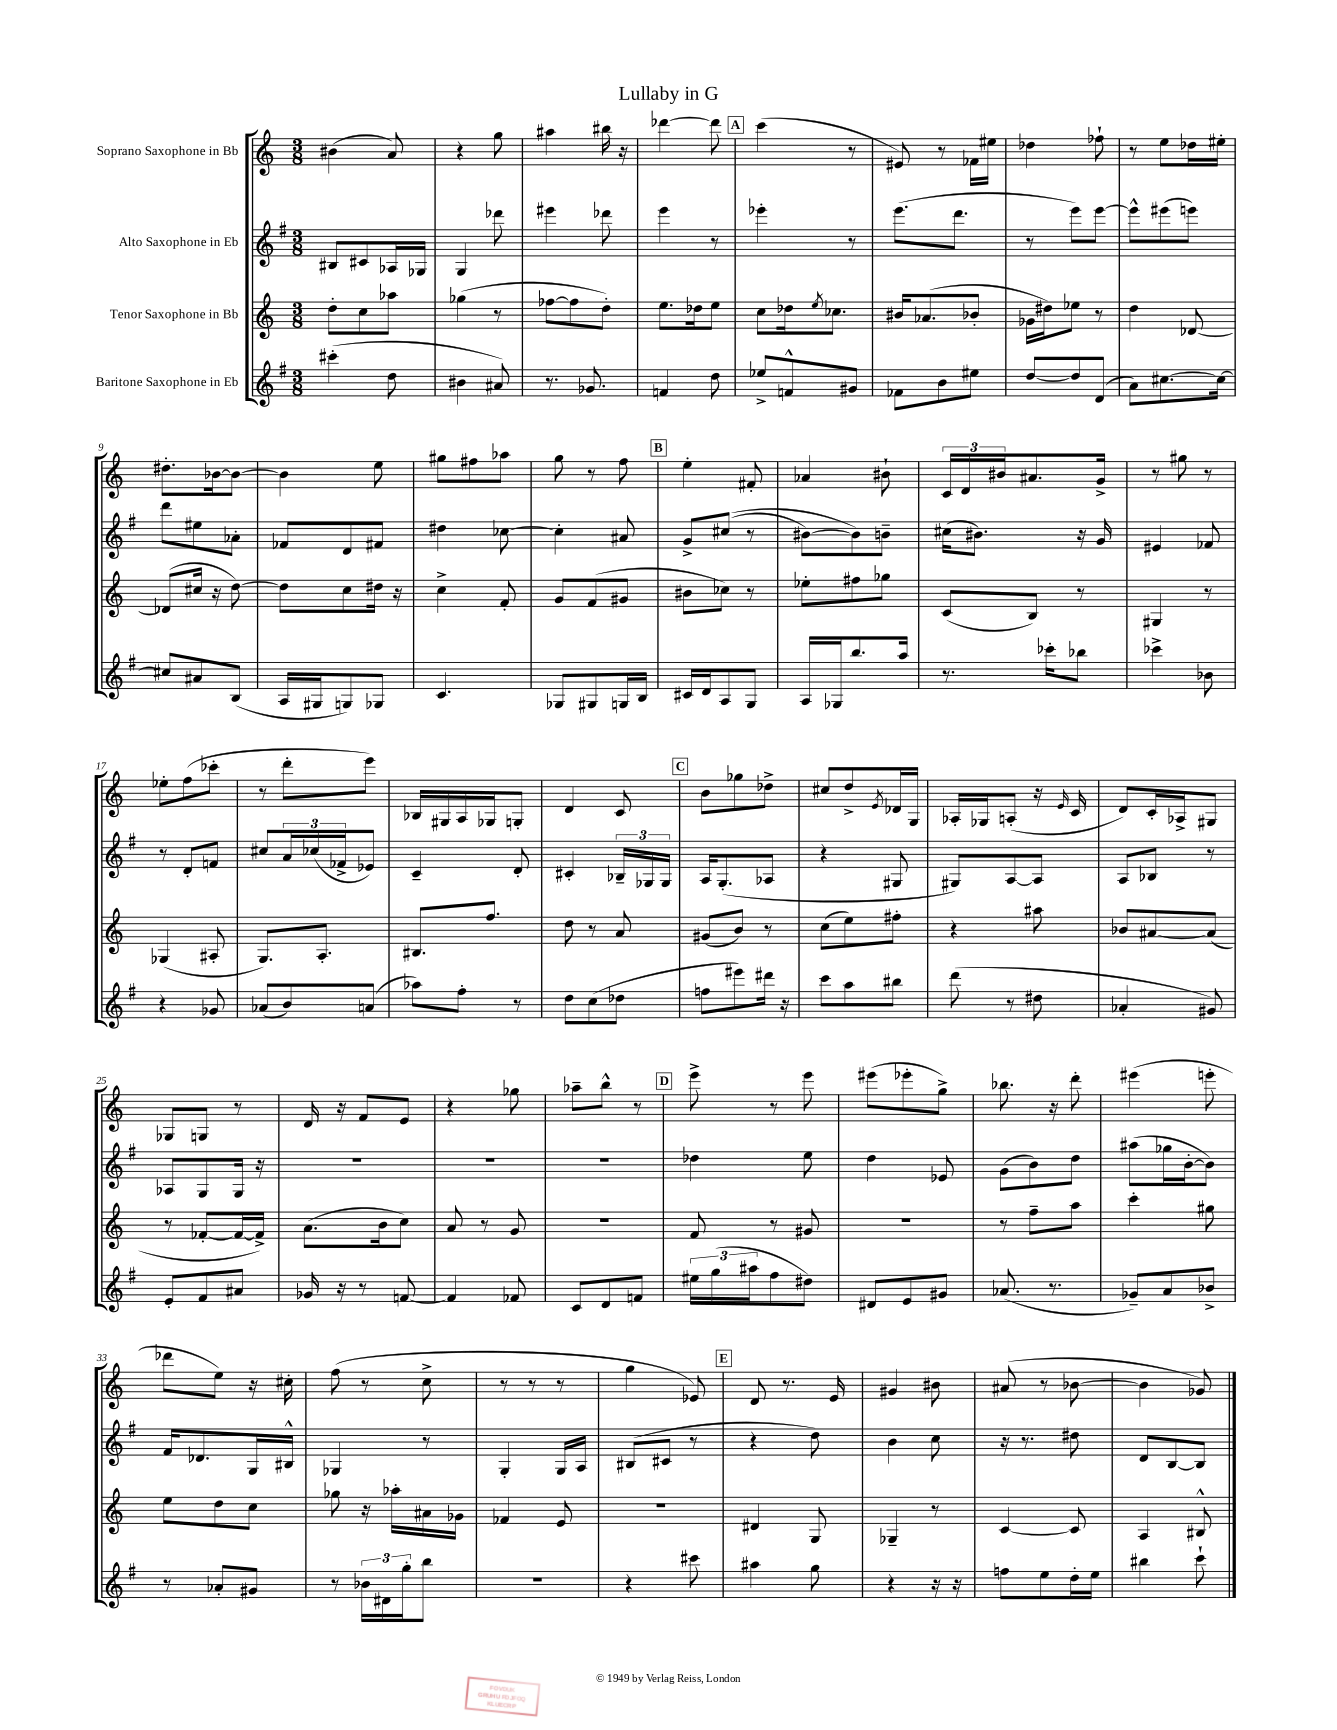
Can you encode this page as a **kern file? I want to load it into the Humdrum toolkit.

**kern	**kern	**kern	**kern
*staff4	*staff3	*staff2	*staff1
*clefG2	*clefG2	*clefG2	*clefG2
*k[f#]	*k[]	*k[f#]	*k[]
*M3/8	*M3/8	*M3/8	*M3/8
(4ccc#'	8dd'	8B#	(4b#
.	8cc	8c#	.
8dd	8aa-	16A-	8a)
.	.	16G-	.
=	=	=	=
4b#	(4gg-	4G	4r
8a#)	8r	8ddd-	8gg
=	=	=	=
8.r	[8ff-	4eee#	4aa#
.	8ff-]	.	.
8.g-	.	.	.
.	8dd')	8ddd-	16bb#
.	.	.	16r
=	=	=	=
4f	8.ee	4eee	[4ddd-
.	16dd-	.	.
8dd	8ee	8r	8ddd-]
=	=	=	=
8ee-^	8cc	4eee-'	(4ccc
8f^^	16dd-	.	.
.	8qee	.	.
.	8.cc-	.	.
8g#	.	8r	8r
=	=	=	=
8f-	16b#	(8.eee	8e#)
.	(8.a-	.	.
8b	.	.	8r
.	.	8.ddd	.
8ee#	8b-'	.	16f-
.	.	.	16ee#
=	=	=	=
[8dd	16g-	8r	4dd-
.	16dd#)	.	.
8dd]	8ee-	8eee)	.
(8d	8r	[8eee	8ff-`
=	=	=	=
8a)	4dd	8eee^^]	8r
[8.cc#	.	(8eee#	8ee
.	[8d-	8eee)	16dd-
16cc#_	.	.	16ee#'
=	=	=	=
8cc#]	(8d-]	8ddd	8.dd#'
8a#	16cc#	8ee#	.
.	16r	.	[16b-
(8B	[8dd)	8a-'	8b-_
=	=	=	=
16A	8dd]	8f-	4b-]
16G#	.	.	.
8G)	8cc	8d	.
8G-	16dd#	8f#	8ee
.	16r	.	.
=	=	=	=
4.c	4cc^	4dd#	8gg#
.	.	.	8ff#
.	8f'	[8cc-	8aa-
=	=	=	=
8G-	8g	4cc-']	8gg
8G#	(8f	.	8r
16G	8g#	8a#	8ff
16B	.	.	.
=	=	=	=
16c#	8b#	8g^	4ee'
16d	.	.	.
8A	8cc-)	&((8cc#	.
8G	8r	8r	8f#'
=	=	=	=
16A	8ee-'	[8b#)	4a-
16G-	.	.	.
8.bb	8ff#	8b#]&)	.
.	8gg-	8b~	8b#`
16aa	.	.	.
=	=	=	=
8.r	(8c	(16cc#	24c
.	.	.	24d
.	.	8.b#)	.
.	.	.	24b#
.	8B)	.	8.a#
16ccc-'	.	.	.
8bb-	8r	16r	.
.	.	16g	16g^
=	=	=	=
4ccc-^	4G#	4e#	8r
.	.	.	8gg#
8b-	8r	8f-	8r
=	=	=	=
4r	(4G-	8r	8ee-'
.	.	8d'	(8ff
8g-	8A#'	8f	8ccc-'
=	=	=	=
(8a-	8.G)	8cc#	8r
8b)	.	24a	8ddd'
.	.	(24cc-	.
.	8.A'	.	.
.	.	24f-^	.
(8a	.	8e-)	8eee)
=	=	=	=
8aa-)	8.B#	4c~	16B-
.	.	.	16G#
8ff#'	.	.	16A
.	8.ff	.	16G-
8r	.	8d'	8G'
=	=	=	=
8dd	8dd	4c#'	4d
(8cc	8r	.	.
8dd-	8a	24B-~	8c
.	.	24G-	.
.	.	24G-	.
=	=	=	=
8ff	(8g#	16A	8b
.	.	(8.G'	.
8eee#)	8b)	.	8gg-
16ddd#	8r	8A-	8dd-^
16r	.	.	.
=	=	=	=
8ccc	(8cc	4r	8cc#
8aa	8ee)	.	8dd^
.	.	.	8qe
8bb#	8ff#'	8G#	16d-
.	.	.	16G
=	=	=	=
(8ddd	4r	8G#)	16A-'
.	.	.	16G-
8r	.	[8A	(8A'
8dd#	8aa#	8A]	16r
.	.	.	16qqe
.	.	.	16c
=	=	=	=
4a-'	8b-	8A	8d)
.	[8a#	8B-	16c'
.	.	.	16A-^
8g#)	(8a#]	8r	8G#
=	=	=	=
8e'	8r	8A-	8G-
8f#	[8f-'	8G	8G
8a#	16f-_	16G	8r
.	16f-^])	16r	.
=	=	=	=
16g-	(8.a	4.r	16d
16r	.	.	16r
8r	.	.	8f
.	16b	.	.
[8f	8cc)	.	8e
=	=	=	=
4f]	8a	4.r	4r
.	8r	.	.
8f-	8g	.	8gg-
=	=	=	=
8c	4.r	4.r	8aa-~
8d	.	.	8bb^^
8f	.	.	8r
=	=	=	=
24ee#	8f	4dd-	8eee^
(24gg	.	.	.
24aa#	.	.	.
8ff#	8r	.	8r
8dd#)	8g#	8ee	8eee
=	=	=	=
8d#	4.r	4dd	(8eee#
8e	.	.	8eee-'
8g#	.	8e-	8gg^)
=	=	=	=
(8.a-	8r	(8g	8.bb-
.	8ff~	8b)	.
8.r	.	.	16r
.	8aa	8dd	8ddd'
=	=	=	=
8g-~)	4ccc'	(8aa#	(4eee#
8a	.	16gg-	.
.	.	[16b'	.
8b-^	8gg#	8b])	8eee'
=	=	=	=
8r	8ee	16f#	8ddd-
.	.	8.d-	.
8a-'	8dd	.	8ee)
8g#	8cc	16G	16r
.	.	16B#^^	16cc#'
=	=	=	=
8r	8gg-	4G-	(8ff
24b-	16r	.	8r
24d#	.	.	.
.	16aa-'	.	.
24gg'	.	.	.
8bb	16a#	8r	8cc^
.	16g-	.	.
=	=	=	=
4.r	4f-	4G'	8r
.	.	.	8r
.	8e	16G	8r
.	.	16A	.
=	=	=	=
4r	4.r	(8B#	4gg
.	.	8c#	.
8ccc#	.	8r	8e-)
=	=	=	=
4aa#	4d#	4r	8d
.	.	.	8.r
8gg	8G	8dd)	.
.	.	.	16e
=	=	=	=
4r	4G-~	4b	4g#
16r	8r	8cc	8b#
16r	.	.	.
=	=	=	=
8ff	[4c	16r	(8a#
.	.	8.r	.
8ee	.	.	8r
16dd'	8c]	8dd#	[8b-
16ee	.	.	.
=	=	=	=
4bb#	4A	8d	4b-]
.	.	[8B	.
8ccc`	8B#^^	8B]	8g-)
==	==	==	==
*-	*-	*-	*-
